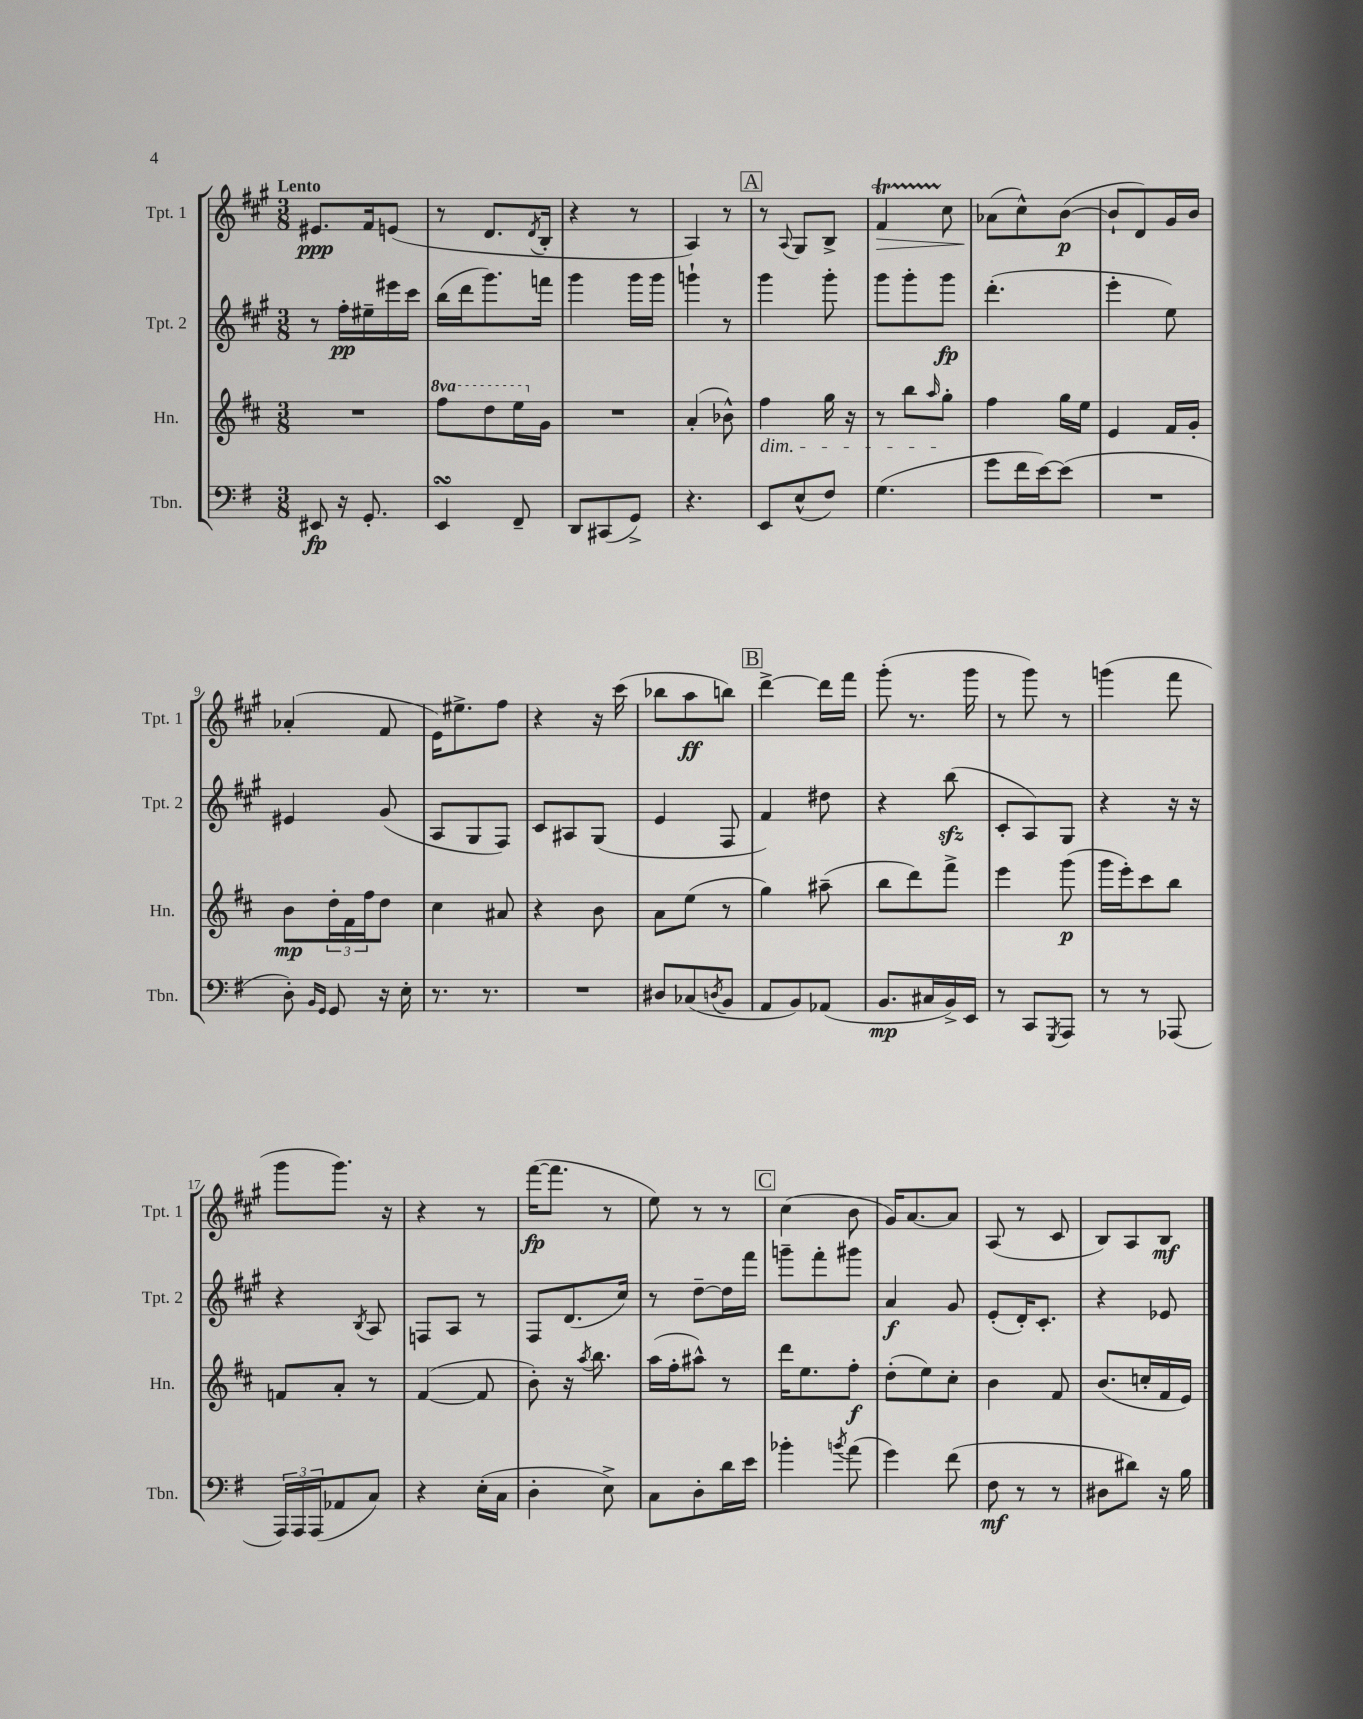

**kern	**dynam	**kern	**dynam	**kern	**dynam	**kern	**dynam
*part4	*part4	*part3	*part3	*part2	*part2	*part1	*part1
*staff4	*staff4	*staff3	*staff3	*staff2	*staff2	*staff1	*staff1
*I"Tbn.	*	*I"Hn.	*	*I"Tpt. 2	*	*I"Tpt. 1	*
*I'Tbn.	*	*I'Hn.	*	*I'Tpt. 2	*	*I'Tpt. 1	*
*clefF4	*	*clefG2	*	*clefG2	*	*clefG2	*
*k[f#]	*	*k[f#c#]	*	*k[f#c#g#]	*	*k[f#c#g#]	*
*M3/8	*	*M3/8	*	*M3/8	*	*M3/8	*
=1	=1	=1	=1	=1	=1	=1	=1
!	!	!	!	!	!	!LO:TX:a:B:t=Lento	!
8EE#X/	fp	4.r	.	8r	.	8.e#X/L	ppp
16r	.	.	.	16ff#'\LL	pp	.	.
8.GG'/	.	.	.	16ee#X~\	.	16f#/k	.
.	.	.	.	16eee#X\	.	(8en/J	.
.	.	.	.	16ccc#\JJ	.	.	.
=2	=2	=2	=2	=2	=2	=2	=2
*	*	*8va	*	*	*	*	*
4EEsSSS/	.	8fff#\L	.	(16bb\LL	.	8r	.
.	.	.	.	16ddd\J	.	.	.
.	.	8ddd\	.	8.ggg#\)	.	8.d/L	.
8FF#~/	.	16eee\L	.	.	.	.	.
.	.	.	.	.	.	8qd/	.
*	*	*X8va	*	*	*	*	*
.	.	16g\JJ	.	16fffn\Jk	.	16B'/Jk	.
=3	=3	=3	=3	=3	=3	=3	=3
8DD/L	.	4.r	.	4ggg#\	.	4r	.
(8CC#X/	.	.	.	.	.	.	.
8GG^/J)	.	.	.	16ggg#\LL	.	8r	.
.	.	.	.	16ggg#\JJ	.	.	.
=4	=4	=4	=4	=4	=4	=4	=4
4.r	.	(4a'/	.	4gggn`\	.	4A/)	.
.	.	8b-X^^\)	.	8r	.	8r	.
!!LO:REH:place=s1:t=A
=5	=5	=5	=5	=5	=5	=5	=5
!	!	!LO:TX:b:i:t=dim.	!	!	!	!	!
8EE/L	.	4ff#\	.	4ggg#\	.	8r	.
.	.	.	.	.	.	8qqA/	.
(8E^^/	.	.	.	.	.	8G#/L	.
8F#/J)	.	16gg\	.	8ggg#'\	.	8B^/J	.
.	.	16r	.	.	.	.	.
=6	=6	=6	=6	=6	=6	=6	=6
!	!	!	!	!	!	!	!LO:HP:b
(4.G\	.	8r	.	8ggg#\L	.	4f#T/	>
.	.	8bb\L	.	8ggg#'\	.	.	.
.	.	16qqaa/	.	.	.	.	.
.	.	8gg'\J	.	8ggg#\J	fp	8cc#\	.
=7	=7	=7	=7	=7	=7	=7	=7
8g\L	.	4ff#\	.	(4.ddd'\	.	(8a-X\L	.
16f#\L	.	.	.	.	.	8cc#^^\)	]
[16e\J)	.	.	.	.	.	.	.
(8e\J]	.	16gg\LL	.	.	.	([8b\J	p
.	.	16ee\JJ	.	.	.	.	.
=8	=8	=8	=8	=8	=8	=8	=8
4.r	.	4e/	.	4eee'\	.	8b`/L]	.
.	.	.	.	.	.	8d/)	.
.	.	16f#/LL	.	8ee\)	.	16g#/L	.
.	.	16g'/JJ	.	.	.	16b/JJ	.
!!LO:LB:g=z
=9	=9	=9	=9	=9	=9	=9	=9
8D'\)	.	8b\L	mp	4e#X/	.	(4a-X'/	.
16qqBB/LL	.	.	.	.	.	.	.
16qqGG/JJ	.	.	.	.	.	.	.
8GG/	.	24dd'\L	.	.	.	.	.
.	.	24f#\	.	.	.	.	.
.	.	24ff#\J	.	.	.	.	.
16r	.	8dd\J	.	(8g#/	.	8f#/	.
16E'\	.	.	.	.	.	.	.
=10	=10	=10	=10	=10	=10	=10	=10
8.r	.	4cc#\	.	8A/L	.	16e\KL)	.
.	.	.	.	.	.	8.ee#X^\	.
.	.	.	.	8G#/	.	.	.
8.r	.	.	.	.	.	.	.
.	.	8a#X/	.	8F#/J)	.	8ff#\J	.
=11	=11	=11	=11	=11	=11	=11	=11
4.r	.	4r	.	8c#/L	.	4r	.
.	.	.	.	8A#X/	.	.	.
.	.	8b\	.	(8G#/J	.	16r	.
.	.	.	.	.	.	(16ccc#\	.
=12	=12	=12	=12	=12	=12	=12	=12
8D#X/L	.	8a\L	.	4e/	.	8bb-X\L	.
(8C-X/	.	(8ee\J	.	.	.	8aa\	ff
8qDn/	.	.	.	.	.	.	.
8BB/J	.	8r	.	8F#/	.	8bbn\J)	.
!!LO:REH:place=s1:t=B
=13	=13	=13	=13	=13	=13	=13	=13
8AA/L	.	4gg\)	.	4f#/)	.	[4ddd^\	.
8BB/)	.	.	.	.	.	.	.
(8AA-X/J	.	(8aa#X~\	.	8dd#X\	.	16ddd\LL]	.
.	.	.	.	.	.	16fff#\JJ	.
=14	=14	=14	=14	=14	=14	=14	=14
8.BB/L	mp	8bb\L	.	4r	.	(8ggg#'\	.
.	.	8ddd\)	.	.	.	8.r	.
16C#X/L	.	.	.	.	.	.	.
16BB^/)	.	8fff#^\J	.	(8bbzz\	.	.	.
16EE/JJ	.	.	.	.	.	16ggg#\	.
=15	=15	=15	=15	=15	=15	=15	=15
8r	.	4eee\	.	8c#'/L	.	8r	.
8CC/L	.	.	.	8A/)	.	8ggg#\)	.
8qGGG/	.	.	.	.	.	.	.
8AAA/J	.	(8ggg\	p	8G#/J	.	8r	.
=16	=16	=16	=16	=16	=16	=16	=16
8r	.	16ggg\LL	.	4r	.	(4gggn\	.
.	.	16eee'\J)	.	.	.	.	.
8r	.	8ccc#\	.	.	.	.	.
(8AAA-X/	.	8bb\J	.	16r	.	8fff#\	.
.	.	.	.	16r	.	.	.
!!LO:LB:g=z
=17	=17	=17	=17	=17	=17	=17	=17
24AAA/LL)	.	8fn/L	.	4r	.	8ggg#\L	.
24AAA/	.	.	.	.	.	.	.
(24AAA/J	.	.	.	.	.	.	.
8AA-X/	.	8a'/J	.	.	.	8.ggg#\J)	.
.	.	.	.	8qB/	.	.	.
8C/J)	.	8r	.	8A/	.	.	.
.	.	.	.	.	.	16r	.
=18	=18	=18	=18	=18	=18	=18	=18
4r	.	([4f#/	.	8Fn/L	.	4r	.
.	.	.	.	8A/J	.	.	.
(16E'\LL	.	8f#/]	.	8r	.	8r	.
16C\JJ	.	.	.	.	.	.	.
=19	=19	=19	=19	=19	=19	=19	=19
4D'\	.	8b'\)	.	8F#/L	.	([16fff#\KL	fp
.	.	.	.	.	.	8.fff#\J]	.
.	.	16r	.	(8.d/	.	.	.
.	.	8qaa/	.	.	.	.	.
.	.	8.bb\	.	.	.	.	.
8E^\)	.	.	.	.	.	8r	.
.	.	.	.	16cc#/Jk)	.	.	.
=20	=20	=20	=20	=20	=20	=20	=20
8C\L	.	(16aa\LL	.	8r	.	8ee\)	.
.	.	16ff#'\J	.	.	.	.	.
8D'\	.	8aa#X^^\J)	.	[8dd~\L	.	8r	.
16d\L	.	8r	.	16dd\L]	.	8r	.
16e\JJ	.	.	.	16fff#\JJ	.	.	.
!!LO:REH:place=s1:t=C
=21	=21	=21	=21	=21	=21	=21	=21
4b-X'\	.	16ddd\KL	.	8gggn~\L	.	(4cc#\	.
.	.	8.ee\	.	.	.	.	.
.	.	.	.	8fff#'\	.	.	.
8qbn/	.	.	.	.	.	.	.
(8a\	.	8ff#'\J	f	8ggg#X\J	.	8b\	.
=22	=22	=22	=22	=22	=22	=22	=22
4g\)	.	(8dd'\L	.	4a/	f	16g#/KL)	.
.	.	.	.	.	.	[8.a/	.
.	.	8ee\)	.	.	.	.	.
(8f#\	.	8cc#'\J	.	8g#/	.	8a/J]	.
=23	=23	=23	=23	=23	=23	=23	=23
8F#\	mf	4b\	.	(8e'/L	.	(8A/	.
8r	.	.	.	16d'/K)	.	8r	.
.	.	.	.	8.c#'/J	.	.	.
8r	.	8f#/	.	.	.	8c#/	.
=24	=24	=24	=24	=24	=24	=24	=24
8D#X\L	.	(8.b/L	.	4r	.	8B/L)	.
8d#X\J)	.	.	.	.	.	8A/	.
.	.	16ccn'/L	.	.	.	.	.
16r	.	16f#/	.	8e-X/	.	8B/J	mf
16B\	.	16e/JJ)	.	.	.	.	.
==	==	==	==	==	==	==	==
*-	*-	*-	*-	*-	*-	*-	*-
